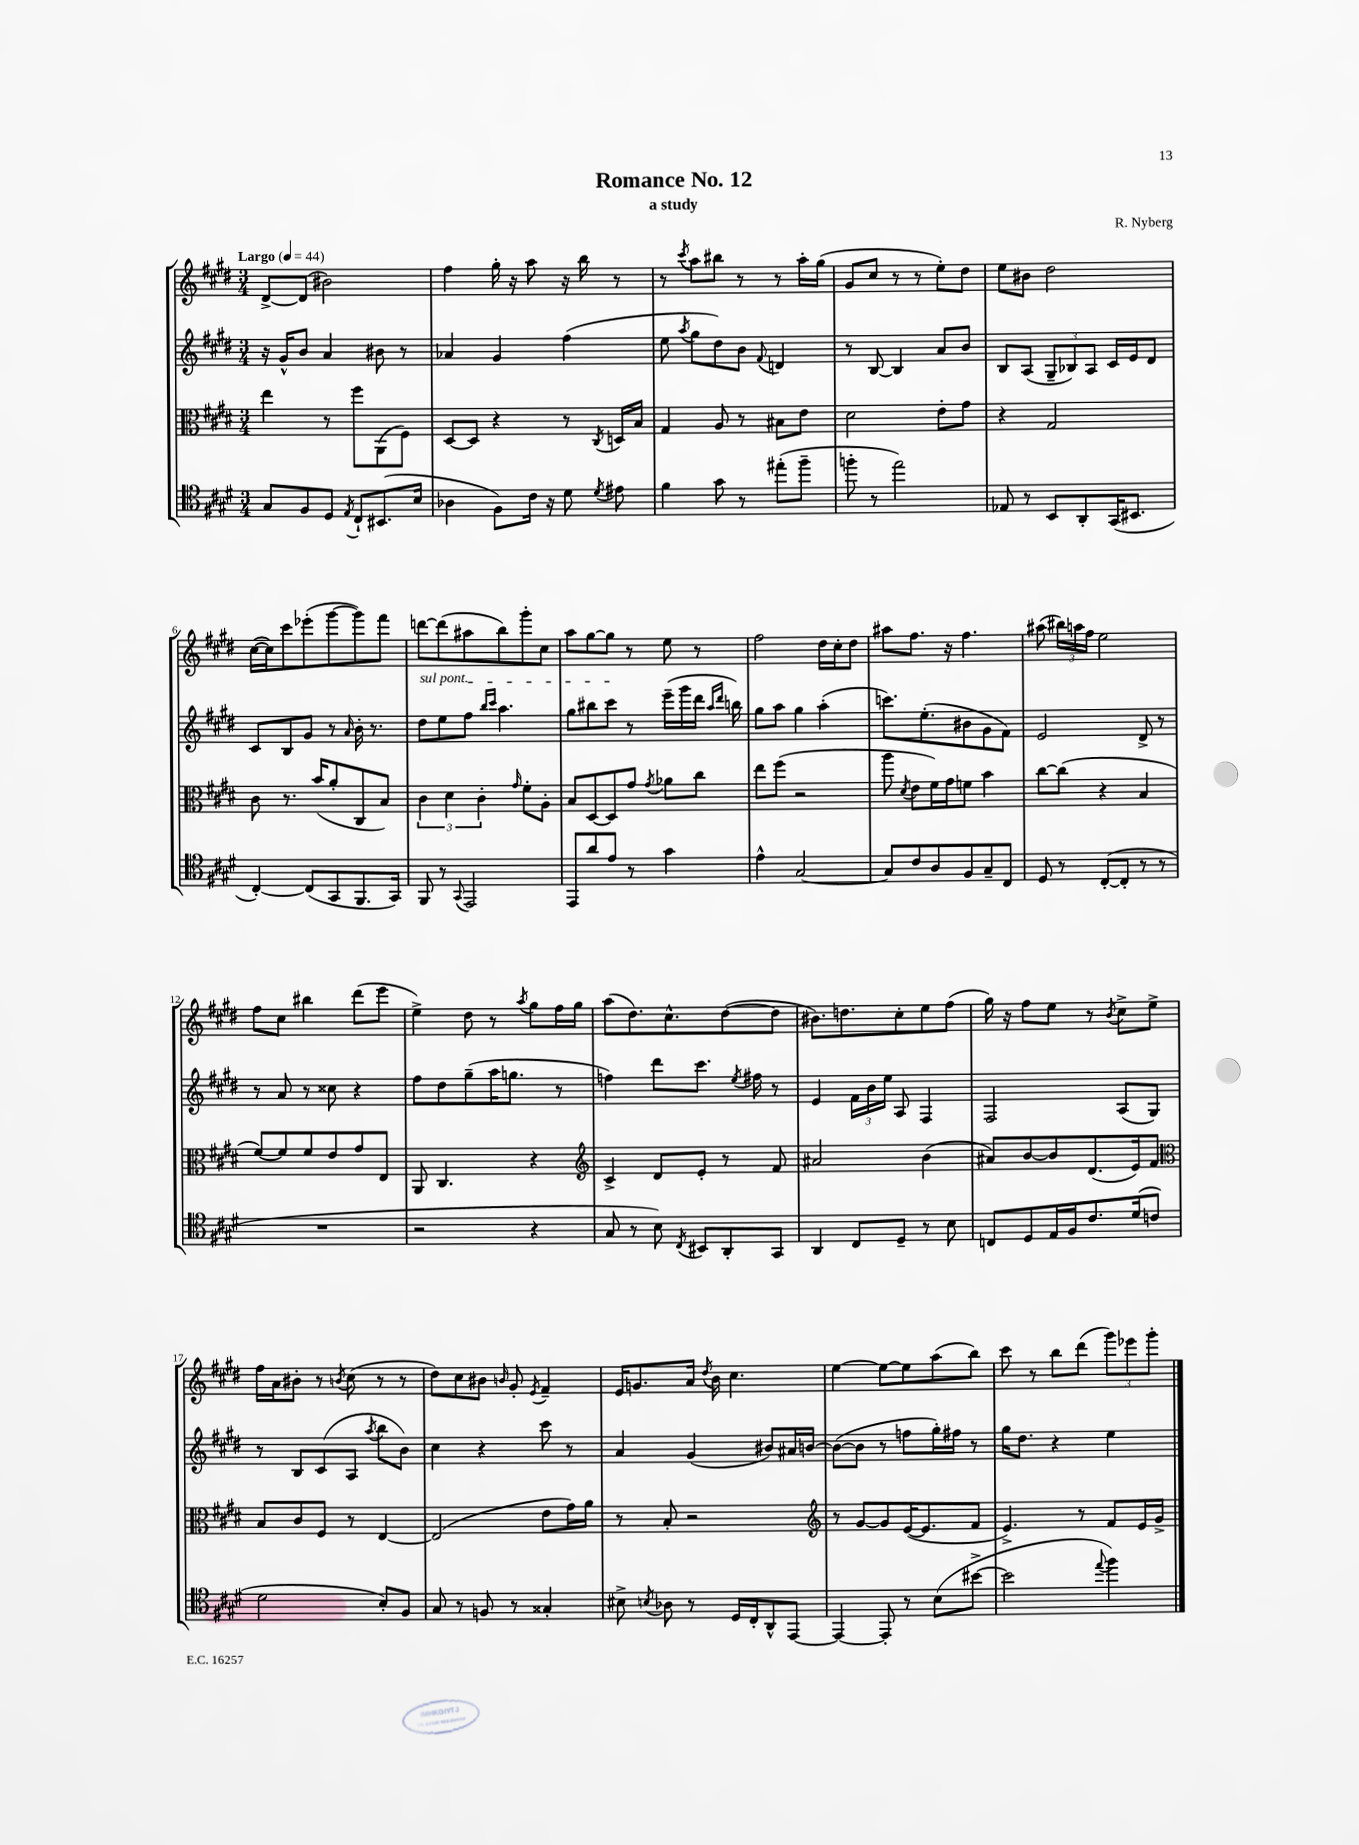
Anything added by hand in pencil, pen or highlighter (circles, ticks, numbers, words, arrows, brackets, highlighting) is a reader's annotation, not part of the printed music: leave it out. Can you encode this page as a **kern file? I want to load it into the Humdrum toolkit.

**kern	**kern	**kern	**kern
*staff4	*staff3	*staff2	*staff1
*clefC4	*clefC3	*clefG2	*clefG2
*k[f#c#g#d#]	*k[f#c#g#d#]	*k[f#c#g#d#]	*k[f#c#g#d#]
*M3/4	*M3/4	*M3/4	*M3/4
*MM44	*MM44	*MM44	*MM44
8G#	4ee	16r	[8d#^
.	.	16g#^^	.
8F#	.	8b	(8d#]
8D#	8r	4a	2b#)
8qE	.	.	.
8C#`	8ff#	.	.
(8.BB#	(8AA	8b#	.
.	8F#)	8r	.
16B	.	.	.
=	=	=	=
4A-	[8D#	4a-	4ff#
.	8D#]	.	.
8F#)	4r	4g#	16gg#'
.	.	.	16r
16c#	.	.	8aa
16r	.	.	.
8d#	8r	(4ff#	16r
.	.	.	16bb
8qd#	8qC#	.	.
8e#	16D	.	8r
.	16B	.	.
=	=	=	=
4f#	4G#	8ee	8r
.	.	8qaa	8qccc#
.	.	8gg#	8aa
8g#	8A	8dd#)	8bb#
8r	8r	8b	8r
.	.	8qqf#	.
(8ee#'	8B#	4d	8r
8ff#~	8e	.	16aa'
.	.	.	(16gg#
=	=	=	=
8ff'	2d#	8r	8g#
8r	.	[8B	8cc#
2ee)	.	4B]	8r
.	.	.	8r
.	8e'	8a	8ee')
.	8g#	8b	8dd#
=	=	=	=
8E-	4r	8B	8ee
8r	.	(8A	8b#
8BB	2G#	12G#~	2dd#
.	.	12B-)	.
8AA'	.	.	.
.	.	12A	.
(16GG#	.	16c#	.
8.BB#	.	16e	.
.	.	8d#	.
=	=	=	=
[4C#')	8c#	8c#	([16cc#
.	.	.	16cc#])
.	8.r	8B	8ccc#
(8C#]	.	8g#	(8eee-'
.	(16b	.	.
8GG#	8a'	8r	[8ggg#
.	.	16qqa	.
8.FF#	8C#	16b'	8ggg#])
.	.	8.r	.
.	8B)	.	8fff#
16GG#)	.	.	.
=	=	=	=
8FF#	6c#	8dd#	[8ddd
8r	.	8ee	(8ddd]
.	6d#	.	.
8qqGG#	.	.	.
2EE	.	8ff#	8aa#
.	6c#'	.	.
.	.	16qqbb	.
.	.	16qqccc#	.
.	.	4.aa	8bb)
.	16qqg#	.	.
.	8f#'	.	8ggg#'
.	8A'	.	8cc#
=	=	=	=
8EE	8B	8gg#	8aa
8a	[8D#	8bb#	[8gg#
8e	8D#]	8ccc#	8gg#]
8r	8g#	8r	8r
.	8qg#	.	.
4g#	8a-	(16eee~	8ee
.	.	16ggg#	.
.	8cc#	16ddd#	8r
.	.	16qqaa	.
.	.	16qqddd#	.
.	.	16bb)	.
=	=	=	=
4e^^	8ee	8gg#	2ff#
.	(8ff#	8aa	.
[2G#	2r	4gg#	.
.	.	(4aa'	16dd#
.	.	.	16cc#'
.	.	.	8dd#
=	=	=	=
8G#]	8aa	8.ccc)	8aa#
.	8qd#	.	.
8c#	8e	.	8.ff#
.	.	(8.ee'	.
8A	16f#)	.	.
.	16g#	.	16r
8F#	8f	8b#	4.ff#
8G#~	4b	8g#	.
8C#	.	8f#)	.
=	=	=	=
8D#	[8cc#	2e	(8aa#
8r	(8cc#]	.	24bb#)
.	.	.	24aa
.	.	.	24ff#
([8C#'	4r	.	2ee
8C#']	.	.	.
8r	4B	8d#^	.
8r	.	8r	.
=	=	=	=
2.r	[8f#)	8r	8ff#
.	8f#]	8a	8cc#
.	8f#	8r	4bb#
.	8e	8cc##	.
.	8g#	4r	(8ddd#
.	8E	.	8eee
=	=	=	=
2r	8AA	8ff#	4ee^)
.	4.C#	8dd#	.
.	.	(8gg#~	8dd#
.	.	16aa	8r
.	.	8.gg	.
.	.	.	8qaa
4r	4r	.	8gg#
.	.	8r	16ff#
.	.	.	16gg#
=	=	=	=
*	*clefG2	*	*
8G#	4c#^	4ff)	(8aa
8r	.	.	8.dd#)
8B)	8d#	8ddd#	.
.	.	.	8.cc#^^
8qC#	.	.	.
8BB#	8e'	8.ccc#	.
8AA'	8r	.	([8dd#
.	.	8qee	.
.	.	16ff#	.
8GG#	8f#	8r	8dd#]
=	=	=	=
4AA	2a#	4e	8.b#)
.	.	.	8.dd
8C#	.	24f#	.
.	.	24b	.
.	.	24ee	.
8D#~	.	8A	8cc#'
8r	(4b	4F#	8ee
8B	.	.	(8ff#
=	=	=	=
8C	8a#)	2F#	16gg#)
.	.	.	16r
8D#	[8b	.	8ff#
16E	8b]	.	8ee
16F#	.	.	.
8.c#	(8.d#	.	8r
.	.	.	8qb
.	.	(8A	8cc#^
(16d#	16e)	.	.
8c	8f#	8G#)	8ee^
=	=	=	=
*	*clefC3	*	*
2d#	8B	8r	16ff#
.	.	.	16a
.	8c#	8B	8b#'
.	8F#	(8c#	8r
.	.	.	8qb
.	8r	8A	(8cc#
.	.	8qaa	.
8B')	[4E	8bb	8r
8F#	.	8b)	8r
=	=	=	=
8G#	(2E]	4cc#	8dd#)
8r	.	.	8cc#
8F	.	4r	8b#
.	.	.	16qqb
8r	.	.	8g#'
.	.	.	8qe
4G##'	8e	8ccc#	4f#~
.	16g#)	8r	.
.	16a	.	.
=	=	=	=
8B#^	8r	4a	16e
.	.	.	8.g
8qB	.	.	.
8A-	8B'	.	.
8r	2r	(4g#	16a
.	.	.	8qdd#
.	.	.	16b
16D#	.	.	4.cc#
16C#'	.	.	.
8AA^^	.	8b#)	.
[8EE	.	16a#	.
.	.	[16b	.
=	=	=	=
*	*clefG2	*	*
4EE_	8r	(8b_	[4ee
.	[8g#	8b]	.
8EE']	8g#]	8r	8ee_
8r	([16e	8ff	8ee]
.	8.e]	.	.
(8B	.	16gg#')	(8aa
.	.	16ff#	.
[8b#^	8f#	8r	8bb)
=	=	=	=
2b#]	4.e^)	16gg#	8ccc#
.	.	8.dd#	.
.	.	.	8r
.	.	4r	8bb
.	8r	.	(8ddd#
8qqee	.	.	.
4ff#)	8f#	4ee	12ggg#)
.	.	.	12eee-
.	16e	.	.
.	.	.	12ggg#'
.	16g#^	.	.
==	==	==	==
*-	*-	*-	*-
